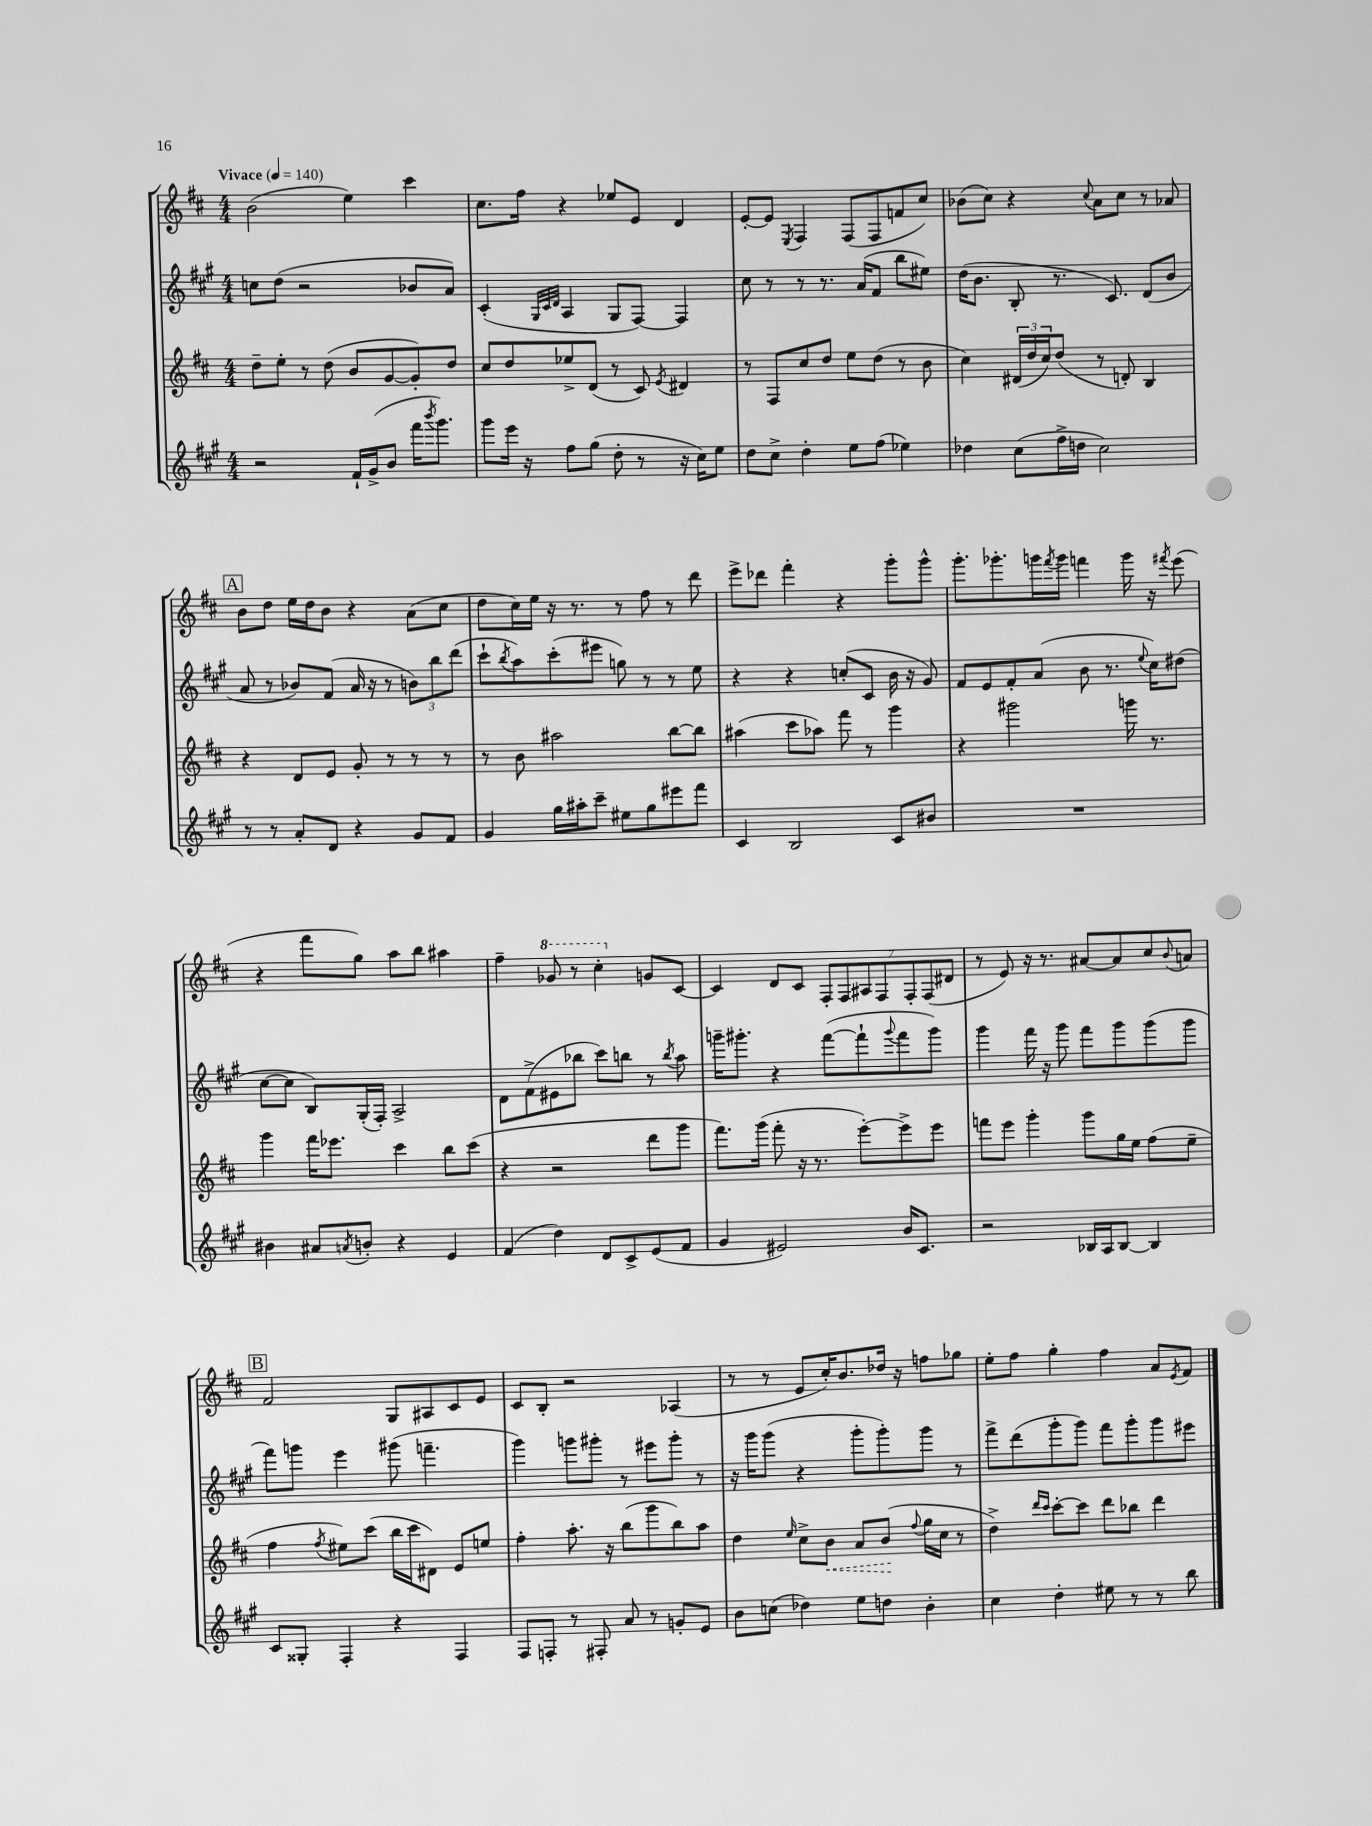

**kern	**kern	**dynam	**kern	**kern
*part4	*part3	*part3	*part2	*part1
*staff4	*staff3	*staff3	*staff2	*staff1
*clefG2	*clefG2	*	*clefG2	*clefG2
*k[f#c#g#]	*k[f#c#]	*	*k[f#c#g#]	*k[f#c#]
*M4/4	*M4/4	*	*M4/4	*M4/4
*MM140	*MM140	*	*MM140	*MM140
=1	=1	=1	=1	=1
!	!	!	!	!LO:TX:a:B:t=Vivace
2r	8dd~\L	.	8ccn\L	(2b\
.	8ee'\J	.	(8dd\J	.
.	8r	.	2r	.
.	(8dd\	.	.	.
16f#`/LL	8b/L	.	.	4ee\)
(16g#^/J	.	.	.	.
8b/J	[8g/	.	.	.
16fff#\KL	8g'/])	.	8b-X/L	4ccc#\
8qbbb/	.	.	.	.
8.ggg#\J)	.	.	.	.
.	8dd/J	.	8a/J)	.
=2	=2	=2	=2	=2
8ggg#\L	8cc#/L	.	(4c#'/	8.cc#\L
16eee\Jk	8dd/	.	.	.
16r	.	.	.	16ff#\Jk
.	.	.	32qqG#/LLL	.
.	.	.	32qqc#/	.
.	.	.	32qqd/JJJ	.
8ff#\L	8ee-X^/	.	4A/	4r
(8gg#\J	(8d/J	.	.	.
8dd'\	8r	.	8G#/L	8ee-X/L
8r	8c#/)	.	[8F#/J)	8e/J
.	8qe/	.	.	.
16r	4d#X/	.	4F#/]	4d/
16cc#\KL)	.	.	.	.
8ee\J	.	.	.	.
=3	=3	=3	=3	=3
8dd\L	8r	.	8cc#\	[8e'/L
8cc#^\J	8F#/L	.	8r	8e/J]
.	.	.	.	8qE/
4dd'\	8cc#/	.	8r	4F#/
.	8dd/J	.	8.r	.
8ee\L	8ee\L	.	.	(8F#/L
.	.	.	(16a/KL	.
(8ff#\J	(8dd\J	.	8f#/J	8F#/
4ee-X\)	8r	.	8bb\L	8fn/
.	8b\	.	8ee#X\J)	8cc#/J)
=4	=4	=4	=4	=4
4dd-X\	4cc#\)	.	(16dd\KL	(8b-X\L
.	.	.	8.b\J	.
.	.	.	.	8cc#\J)
(8cc#\L	(24d#X/LL	.	8B'/	4r
.	24dd/	.	.	.
.	24cc#/J)	.	.	.
16ff#^\L	(8dd/J	.	8.r	.
16ddn\JJ	.	.	.	.
.	.	.	.	8qqcc#/
2cc#\)	8r	.	.	8a\L
.	.	.	8.c#/)	.
.	8dn'/)	.	.	8cc#\J
.	4B/	.	(8d/L	8r
.	.	.	8b/J	8a-X/
!!LO:LB:g=z
!!LO:REH:place=s1:t=A
=5	=5	=5	=5	=5
8r	4r	.	8a/	8b\L
8r	.	.	8r	8dd\J
8a'/L	8d/L	.	8b-X/L)	16ee\LL
.	.	.	.	16dd\J
8d/J	8e/J	.	(8f#/J	8b\J
4r	8g'/	.	16a/	4r
.	.	.	16r	.
.	8r	.	8r	.
8g#/L	8r	.	12bn\L)	(8a\L
.	.	.	12bb\	.
8f#/J	8r	.	.	8cc#\J
.	.	.	(12ddd\J	.
=6	=6	=6	=6	=6
4g#/	8r	.	8ccc#`\L	8dd\L
.	.	.	8qbb/	.
.	8b\	.	8aa\)	16cc#\L)
.	.	.	.	16ee\JJ
16gg#\LL	2aa#X\	.	(8ccc#'\	16r
16aa#X'\J	.	.	.	8.r
8ccc#~\J	.	.	8eee#X\J	.
8ee#X\L	.	.	8ggn\)	8r
8gg#\	.	.	8r	8ff#\
8eee#X\	[8bb\L	.	8r	8r
8fff#\J	8bb\J]	.	8ee\	8ddd\
=7	=7	=7	=7	=7
4c#/	(4aa#X\	.	4r	8eee^\L
.	.	.	.	8ddd-X\J
2B/	8ccc#\L	.	4r	4fff#'\
.	8aa-X\J)	.	.	.
.	8fff#\	.	(8ccn'/L	4r
.	8r	.	8c#/J	.
8c#/L	4ggg\	.	16b\	8ggg'\L
.	.	.	16r	.
8b#X/J	.	.	8g#/)	8ggg^^\J
=8	=8	=8	=8	=8
1r	4r	.	8f#/L	8.ggg'\L
.	.	.	8e/	.
.	.	.	.	8.ggg-X'\
.	2ggg#X\	.	8f#'/	.
.	.	.	(8a/J	16gggn\L
.	.	.	.	8qfff#/
.	.	.	.	16ggg\JJ
.	.	.	8b\	4fffn\
.	.	.	8.r	.
.	16gggn\	.	.	16ggg\
.	.	.	8qqee/	.
.	8.r	.	16cc#\KL)	16r
.	.	.	.	8qfff#X/
.	.	.	(8dd#X\J	(8eee\
!!LO:LB:g=z
=9	=9	=9	=9	=9
4b#X\	4ggg\	.	[8cc#\L	4r
.	.	.	8cc#\J]	.
8a#X/L	16fff#\KL	.	8B/L)	8fff#\L
.	8.eee-X\J	.	.	.
8qan/	.	.	.	.
8bn'/J	.	.	(16G#'/L	8gg\J)
.	.	.	16F#'/JJ)	.
4r	4ccc#\	.	2A^/	8aa\L
.	.	.	.	8bb\J
4e/	8bb\L	.	.	4aa#X\
.	(8ccc#\J	.	.	.
=10	=10	=10	=10	=10
(4f#/	4r	.	8d\L	4ff#~\
.	.	.	(8f#^\	.
*	*	*	*	*8va
4dd\)	2r	.	8e#X\	8gg-X/
.	.	.	8bb-X\J	8r
8d/L	.	.	8ccc#\L)	4ccc#'\
8c#^/	.	.	8bbn\J	.
*	*	*	*	*X8va
(8e/	8ddd\L	.	8r	8gn/L
.	.	.	8qbb/	.
8f#/J	8ggg\J	.	8aa\	[8c#/J
=11	=11	=11	=11	=11
4g#/	8.fff#\L)	.	16gggn~\KL	4c#/]
.	.	.	8.ggg#X'\J	.
.	(16ggg\Jk	.	.	.
2e#X/)	8fff#'\	.	4r	8d/L
.	16r	.	.	8c#/J
.	8.r	.	.	.
.	.	.	([8fff#\L	14F#'/L
.	.	.	.	14F#/
.	[8eee'\L)	.	8fff#`\]	.
.	.	.	.	14A#X/
.	.	.	.	14F#/
.	.	.	8qqggg#/	.
16b/KL	8eee^\]	.	8fff#\	.
.	.	.	.	14F#'/
8.c#/J	.	.	.	.
.	.	.	.	(14F#/
.	8eee\J	.	8ggg#\J)	.
.	.	.	.	14d#X/J
=12	=12	=12	=12	=12
2r	8fffn\L	.	4ggg#\	8r
.	8eee\J	.	.	8e/)
.	4ggg'\	.	16fff#\	16r
.	.	.	16r	8.r
.	.	.	8ggg#\	.
16B-X/LL	8ggg\L	.	8fff#\L	[8a#X/L
16A/J	.	.	.	.
[8B-/J	16gg\L	.	8ggg#\	8a#/]
.	16ee\JJ	.	.	.
4B-/]	(8ff#\L	.	(8ggg#\	8cc#/
.	.	.	.	8qqb/
.	8ee~\J	.	8ggg#\J	8an/J
!!LO:LB:g=z
!!LO:REH:place=s1:t=B
=13	=13	=13	=13	=13
8c#/L	4ff#\	.	8fff#\L)	2f#/
8G##X'/J	.	.	8gggn\J	.
.	8qff#/	.	.	.
4F#'/	8ee#X\L)	.	4eee\	.
.	(8ccc#\J	.	.	.
4r	16bb\LL	.	(8ggg#X\	8G/L
.	16ccc#\J	.	.	.
.	8d#X\J)	.	4.fffn~\	8A#X/
4F#/	8e/L	.	.	8c#/
.	8een/J	.	.	8e/J
=14	=14	=14	=14	=14
8F#/L	4ff#'\	.	4ggg#\)	8c#/L
8Fn'/J	.	.	.	8B'/J
8r	8.aa'\	.	8gggn\L	2r
8F#X'/	.	.	8ggg#X'\J	.
.	16r	.	.	.
8a/	(8bb\L	.	8r	.
8r	8ggg\	.	8eee#X\L	.
8gn'/L	8bb\)	.	8ggg#'\J	(4A-X/
8e/J	8aa\J	.	8r	.
=15	=15	=15	=15	=15
8b\L	4dd\	.	16r	8r
.	.	.	16ggg#\KL	.
(8ccn\J	.	.	(8ggg#\J	8r
.	16qqee/	.	.	.
4dd-X\)	8cc#^\L	.	4r	8e/L
!	!	!LO:HP:b	!	!
.	8b\J	<	.	16cc#'/K)
.	.	.	.	8.b/
8ee\L	8a/L	.	8ggg#'\L	.
8ddn\J	(8b/J	.	8ggg#'\)	16dd-X/Jk
.	.	.	.	16r
.	8qqff#/	.	.	.
4b'\	16gg\LL	[	8ggg#\J	8ffn\L
.	16cc#\JJ	.	.	.
.	8r	.	8r	8gg-X\J
=16	=16	=16	=16	=16
4cc#\	4dd^\)	.	8fff#^\L	8ee'\L
.	.	.	(8ddd\	8ff#\J
.	16qqddd/LL	.	.	.
.	16qqccc#/JJ	.	.	.
4dd'\	[8ccc#'\L	.	8ggg#'\	4gg'\
.	8ccc#\J]	.	8ggg#\J)	.
8ee#X\	8ddd\L	.	8fff#\L	4ff#\
8r	8bb-X\J	.	8ggg#'\	.
8r	4ddd\	.	8ggg#\	8a/L
.	.	.	.	8qe/
8bb\	.	.	8eee#X\J	8f#/J
==	==	==	==	==
*-	*-	*-	*-	*-
